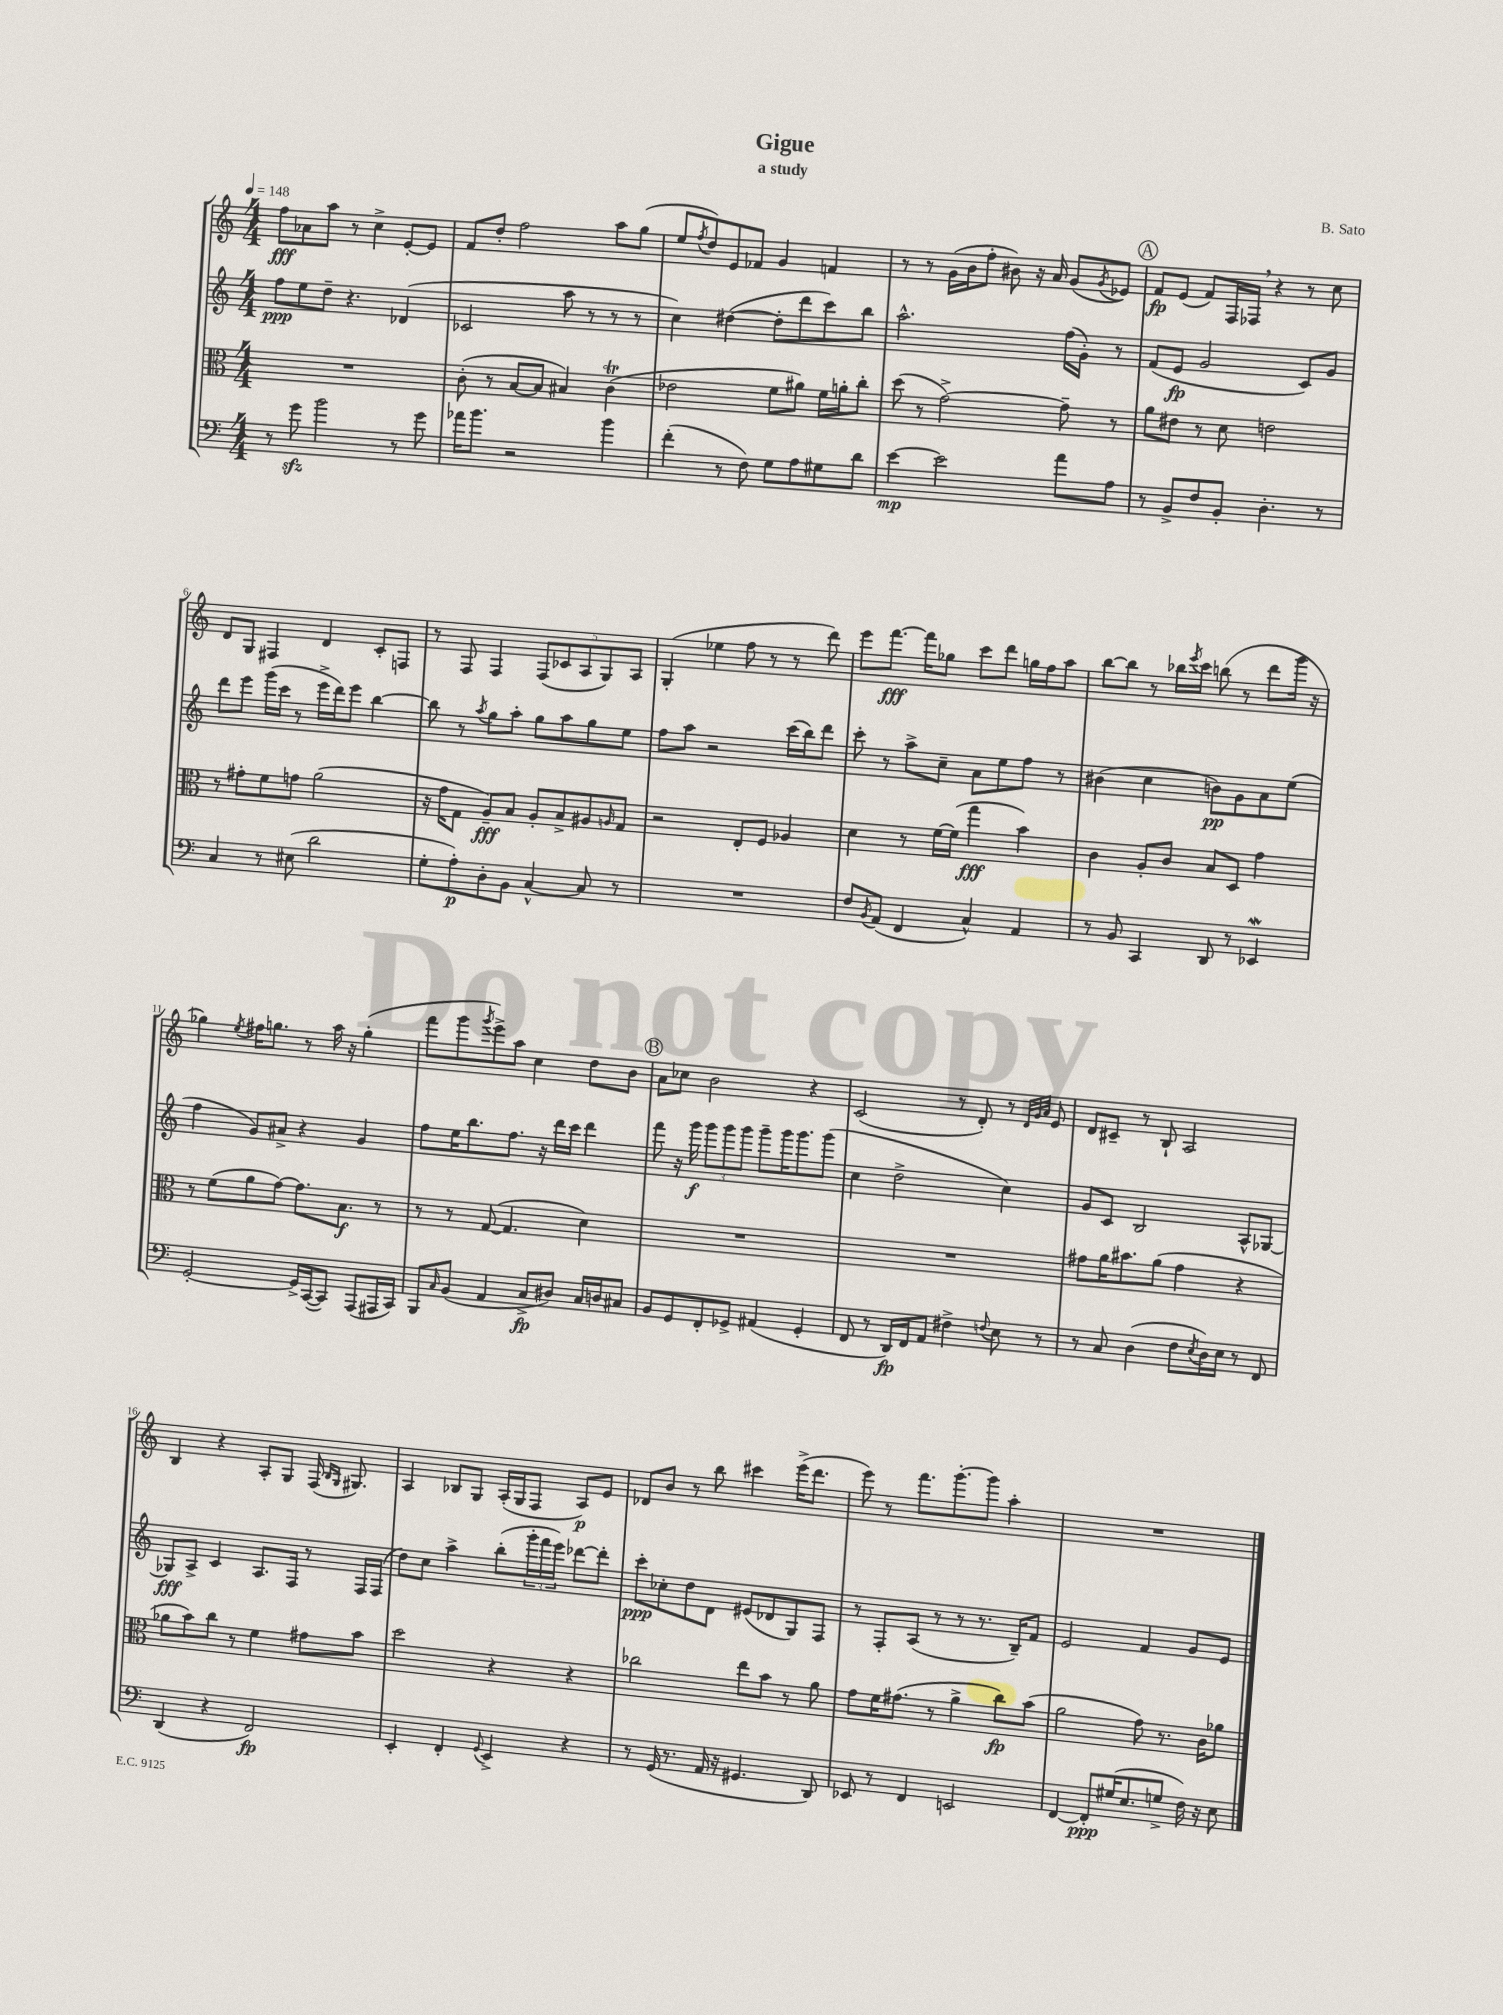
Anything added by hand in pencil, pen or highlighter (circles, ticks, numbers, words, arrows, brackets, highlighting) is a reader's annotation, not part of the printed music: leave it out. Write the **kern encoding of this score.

**kern	**dynam	**kern	**dynam	**kern	**dynam	**kern	**dynam
*part4	*part4	*part3	*part3	*part2	*part2	*part1	*part1
*staff4	*staff4	*staff3	*staff3	*staff2	*staff2	*staff1	*staff1
*clefF4	*	*clefC3	*	*clefG2	*	*clefG2	*
*k[]	*	*k[]	*	*k[]	*	*k[]	*
*M4/4	*	*M4/4	*	*M4/4	*	*M4/4	*
*MM148	*	*MM148	*	*MM148	*	*MM148	*
=1	=1	=1	=1	=1	=1	=1	=1
8r	.	1r	.	8ff\L	ppp	8ff\L	fff
8gzz\	.	.	.	8ee\	.	8a-X\	.
2b\	.	.	.	8dd~\J	.	8aa\J	.
.	.	.	.	4.r	.	8r	.
.	.	.	.	.	.	4cc^\	.
8r	.	.	.	(4d-X/	.	[8e'/L	.
8g\	.	.	.	.	.	8e/J]	.
=2	=2	=2	=2	=2	=2	=2	=2
16a-X\KL	.	(8c'\	.	2c-X/	.	8f/L	.
8.b\J	.	.	.	.	.	.	.
.	.	8r	.	.	.	8dd'/J	.
2r	.	[8B/L	.	.	.	2ff\	.
.	.	8B/J]	.	.	.	.	.
.	.	4B#X/)	.	8aa\	.	.	.
.	.	.	.	8r	.	.	.
4b\	.	(4cT\	.	8r	.	8aa\L	.
.	.	.	.	8r	.	(8gg\J	.
=3	=3	=3	=3	=3	=3	=3	=3
(4f'\	.	2e-X\	.	4cc\)	.	8ee/L	.
.	.	.	.	.	.	8qff/	.
.	.	.	.	.	.	8dd/)	.
8r	.	.	.	([4dd#X\	.	8e/	.
8F\)	.	.	.	.	.	8f-X/J	.
8G\L	.	8f\L	.	8dd#'\L]	.	4g/	.
8A\	.	8a#X\J)	.	8ddd\	.	.	.
8G#X\	.	16f\LL	.	8ccc\)	.	4fn/	.
.	.	16an'\J	.	.	.	.	.
8d\J	.	8cc'\J	.	8bb\J	.	.	.
=4	=4	=4	=4	=4	=4	=4	=4
[4e\	mp	(8dd\	.	2.aa^^\	.	8r	.
.	.	8r	.	.	.	8r	.
2e\]	.	[2g^\)	.	.	.	(16g\LL	.
.	.	.	.	.	.	16b\J	.
.	.	.	.	.	.	8ff'\J	.
.	.	.	.	.	.	8b#X\)	.
.	.	.	.	.	.	16r	.
.	.	.	.	.	.	16a/	.
8a\L	.	8g~\]	.	(16ff\LL	.	(8g/L	.
.	.	.	.	16g'\JJ)	.	.	.
.	.	.	.	.	.	8qg/	.
8A\J	.	8r	.	8r	.	8e-X/J)	.
!!LO:REH:place=s1:t=A
=5	=5	=5	=5	=5	=5	=5	=5
8r	.	8a\L	.	(8f/L	.	8f/L	fp
8BB^/L	.	8e#X\J	.	8e/J	fp	(8e/J	.
8F/	.	8r	.	2g/	.	8f/L)	.
8BB'/J	.	8d\	.	.	.	16F/L	.
.	.	.	.	.	.	16F-X,/JJ	.
4.D'\	.	2en\	.	.	.	4r	.
.	.	.	.	8c/L)	.	8r	.
8r	.	.	.	8g/J	.	8cc\	.
!!LO:LB:g=z
=6	=6	=6	=6	=6	=6	=6	=6
4C/	.	8r	.	8ddd\L	.	8d/L	.
.	.	8g#X'\L	.	8eee\J	.	8G/J	.
8r	.	8f\	.	(16ggg\LL	.	4F#X/	.
.	.	.	.	16ccc\JJ	.	.	.
(8E#X\	.	8gn\J	.	8r	.	.	.
2d\	.	(2a\	.	16eee^\LL	.	4d/	.
.	.	.	.	16ddd\J)	.	.	.
.	.	.	.	8eee\J	.	.	.
.	.	.	.	[4bb\	.	8c'/L	.
.	.	.	.	.	.	8Fn/J	.
=7	=7	=7	=7	=7	=7	=7	=7
8G'\L	.	16r	.	8bb\]	.	8r	.
.	.	16g\KL	.	.	.	.	.
8A'\)	p	8G\J	.	8r	.	8F/	.
.	.	.	.	8qaa/	.	.	.
8D'\	.	8A~/L)	fff	8gg\L	.	4F/	.
8BB\J	.	8B/J	.	8aa'\J	.	.	.
[4C^^/	.	8A'/L	.	8gg\L	.	(10F/L	.
.	.	.	.	.	.	10c-X/	.
.	.	8B^/	.	8aa\	.	.	.
.	.	.	.	.	.	10A/	.
8C/]	.	8A#X/	.	8gg\	.	.	.
.	.	.	.	.	.	10G/)	.
.	.	16qqAn/	.	.	.	.	.
8r	.	8G/J	.	8ee\J	.	.	.
.	.	.	.	.	.	10A/J	.
=8	=8	=8	=8	=8	=8	=8	=8
1r	.	2r	.	8ff\L	.	(4G'/	.
.	.	.	.	8aa\J	.	.	.
.	.	.	.	2r	.	4ee-X\	.
.	.	8E'/L	.	.	.	8ff\	.
.	.	8F/J	.	.	.	8r	.
.	.	4A-X/	.	(16ccc\LL	.	8r	.
.	.	.	.	16bb\J)	.	.	.
.	.	.	.	8ddd\J	.	8ddd\)	.
=9	=9	=9	=9	=9	=9	=9	=9
8F/L	.	4d\	.	8ccc'\	.	8eee\L	.
8qBB/	.	.	.	.	.	.	.
(8AA/J	.	.	.	8r	.	[8.fff\J	fff
4FF/	.	8r	.	8aa^\L	.	.	.
.	.	.	.	.	.	16fff\KL]	.
.	.	[16f\LL	.	8cc~\J	.	8gg-X\J	.
.	.	(16f\JJ]	.	.	.	.	.
4C^^/)	.	4gg\	fff	8a\L	.	8ccc\L	.
.	.	.	.	8ee\	.	8ddd\J	.
4AA/	.	4b\)	.	8ff\J	.	16ggn\LL	.
.	.	.	.	.	.	16ff\J	.
.	.	.	.	8r	.	8aa\J	.
=10	=10	=10	=10	=10	=10	=10	=10
8r	.	4c\	.	(4b#X\	.	[8bb\L	.
8BB/	.	.	.	.	.	8bb\J]	.
4CC/	.	8A'/L	.	4cc\	.	8r	.
.	.	8c/J	.	.	.	16bb-X\LL	.
.	.	.	.	.	.	8qeee/	.
.	.	.	.	.	.	16ccc\JJ	.
8DD/	.	8B/L	.	8bn\L)	pp	(8bbn\	.
8r	.	8D/J	.	8g\	.	8r	.
4EE-Xw/	.	4g\	.	8a\	.	8ddd\L	.
.	.	.	.	(8ee\J	.	16ggg\Jk	.
.	.	.	.	.	.	16r	.
!!LO:LB:g=z
=11	=11	=11	=11	=11	=11	=11	=11
[2GG'/	.	8r	.	4ff\	.	4gg-X\)	.
.	.	(8f\L	.	.	.	.	.
.	.	.	.	.	.	8qee/	.
.	.	8a\	.	8g/L)	.	16ff#X\KL	.
.	.	.	.	.	.	8.ggn\J	.
.	.	[8g\J)	.	8a#X^/J	.	.	.
16GG^/LL]	.	8.g\L]	.	4r	.	8r	.
([16CC/J	.	.	.	.	.	.	.
8CC/J])	.	.	.	.	.	16aa\	.
.	.	8.B\J	f	.	.	16r	.
(8AAA/L	.	.	.	4g/	.	(4gg'\	.
16AAA#X/L	.	8r	.	.	.	.	.
16CC/JJ)	.	.	.	.	.	.	.
=12	=12	=12	=12	=12	=12	=12	=12
8BBB/L	.	8r	.	8ff\L	.	8fff\L	.
16qqC/	.	.	.	.	.	.	.
(8BB/J	.	8r	.	16ee\K	.	8ggg\	.
.	.	.	.	8.bb\	.	.	.
.	.	.	.	.	.	8qggg/	.
4AA/	.	([8G/	.	.	.	8eee^\)	.
.	.	4.G/]	.	8.ff\J	.	8aa\J	.
8C^/L	fp	.	.	.	.	4cc\	.
.	.	.	.	16r	.	.	.
8D#X/J)	.	.	.	16ddd\LL	.	.	.
.	.	.	.	16ccc\JJ	.	.	.
16C/LL	.	4d\)	.	4ddd\	.	8dd\L	.
16Dn/J	.	.	.	.	.	.	.
8C#X/J	.	.	.	.	.	8b\J	.
!!LO:REH:place=s1:t=B
=13	=13	=13	=13	=13	=13	=13	=13
8BB/L	.	1r	.	8fff\	.	8a\L	.
8GG/	.	.	.	16r	.	8cc-X\J	.
.	.	.	.	16ggg\	f	.	.
8FF'/	.	.	.	12ggg\L	.	2b\	.
.	.	.	.	12ggg\	.	.	.
8GG-X^/J	.	.	.	.	.	.	.
.	.	.	.	12ggg\J	.	.	.
(4AA#X/	.	.	.	8ggg~\L	.	.	.
.	.	.	.	16ggg\K	.	.	.
.	.	.	.	8.ggg\	.	.	.
4GG-'/	.	.	.	.	.	4r	.
.	.	.	.	(8ggg\J	.	.	.
=14	=14	=14	=14	=14	=14	=14	=14
8FF/	.	1r	.	4cc\	.	(2c/	.
8r	.	.	.	.	.	.	.
16DD/LL)	fp	.	.	2dd^\	.	.	.
16FF/J	.	.	.	.	.	.	.
8AA/J	.	.	.	.	.	.	.
4F#X^\	.	.	.	.	.	8r	.
.	.	.	.	.	.	8d'/)	.
8qqFn/	.	.	.	.	.	.	.
8E\	.	.	.	4cc\)	.	8r	.
.	.	.	.	.	.	32qqd/LLL	.
.	.	.	.	.	.	32qqg/	.
.	.	.	.	.	.	32qqa/JJJ	.
8r	.	.	.	.	.	8e/	.
=15	=15	=15	=15	=15	=15	=15	=15
8r	.	8g#X\L	.	8g/L	.	8d/L	.
8C/	.	16a\K	.	8c/J	.	8c#X~/J	.
.	.	8.b#X\	.	.	.	.	.
(4D\	.	.	.	2B/	.	8r	.
.	.	(8a\J	.	.	.	8B`/	.
8F\L	.	4g#\	.	.	.	2A/	.
8qE/	.	.	.	.	.	.	.
16D\L)	.	.	.	.	.	.	.
16E\JJ	.	.	.	.	.	.	.
8r	.	4r	.	8A^^/L	.	.	.
8FF/	.	.	.	[8G-X/J	.	.	.
!!LO:LB:g=z
=16	=16	=16	=16	=16	=16	=16	=16
(4DD/	.	8a-X\L	.	8G-X/L]	fff	4B/	.
.	.	8b\)	.	8A^/J	.	.	.
4r	.	8cc\J	.	4c/	.	4r	.
.	.	8r	.	.	.	.	.
2FF/)	fp	4f\	.	8.A/L	.	8A'/L	.
.	.	.	.	.	.	8G/J	.
.	.	.	.	16F/Jk	.	.	.
.	.	8g#X\L	.	8r	.	(16F/	.
.	.	.	.	.	.	16qqB/LL	.
.	.	.	.	.	.	16qqG/JJ	.
.	.	.	.	.	.	8.G#X/)	.
.	.	8b\J	.	16F/LL	.	.	.
.	.	.	.	(16F/JJ	.	.	.
=17	=17	=17	=17	=17	=17	=17	=17
4EE'/	.	2dd\	.	8dd\L)	.	4A/	.
.	.	.	.	8cc\J	.	.	.
4FF'/	.	.	.	4aa^\	.	8B-X/L	.
.	.	.	.	.	.	8G/J	.
8qqGG/	.	.	.	.	.	.	.
4EE^/	.	4r	.	(8bb'\L	.	(16A'/LL	.
.	.	.	.	.	.	16G/J	.
.	.	.	.	24ggg'\L	.	8F/J	.
.	.	.	.	24fff\	.	.	.
.	.	.	.	24eee\JJ)	.	.	.
4r	.	4r	.	[8ddd-X\L	.	8A/L)	p
.	.	.	.	8ddd-'\J]	.	8e/J	.
=18	=18	=18	=18	=18	=18	=18	=18
8r	.	2cc-X\	.	8ccc'\L	ppp	8d-X/L	.
(16GG/	.	.	.	8cc-X'\	.	8b/J	.
8.r	.	.	.	.	.	.	.
.	.	.	.	8dd\	.	8r	.
16AA/	.	.	.	8d\J	.	8bb\	.
16r	.	.	.	.	.	.	.
4.GG#X/	.	8ee\L	.	(8e#X/L	.	4ccc#X\	.
.	.	8b\J	.	8d-X/	.	.	.
.	.	8r	.	8G/)	.	(16eee^\KL	.
.	.	.	.	.	.	8.ddd\J	.
8DD/)	.	8a\	.	8F/J	.	.	.
=19	=19	=19	=19	=19	=19	=19	=19
8EE-X/	.	8g\L	.	8r	.	8eee\)	.
8r	.	16f\K	.	8F'/L	.	8r	.
.	.	(8.g#X\J	.	.	.	.	.
4FF/	.	.	.	(8A/J	.	8.fff\L	.
.	.	8r	.	8r	.	.	.
.	.	.	.	.	.	[8.ggg'\	.
2EEn/	.	4a^\	.	8r	.	.	.
.	.	.	.	8.r	.	8ggg\J]	.
.	.	8cc\L)	fp	.	.	4aa'\	.
.	.	.	.	16B~/KL)	.	.	.
.	.	(8b\J	.	8f/J	.	.	.
=20	=20	=20	=20	=20	=20	=20	=20
[4FF/	.	2a\	.	2e/	.	1r	.
8FF'/L]	ppp	.	.	.	.	.	.
(16G#X/K	.	.	.	.	.	.	.
8.E/	.	.	.	.	.	.	.
.	.	8g\)	.	4f/	.	.	.
8Gn^/J	.	8.r	.	.	.	.	.
16F\)	.	.	.	8g/L	.	.	.
16r	.	16c\KL	.	.	.	.	.
8E\	.	8a-X\J	.	8e/J	.	.	.
==	==	==	==	==	==	==	==
*-	*-	*-	*-	*-	*-	*-	*-
